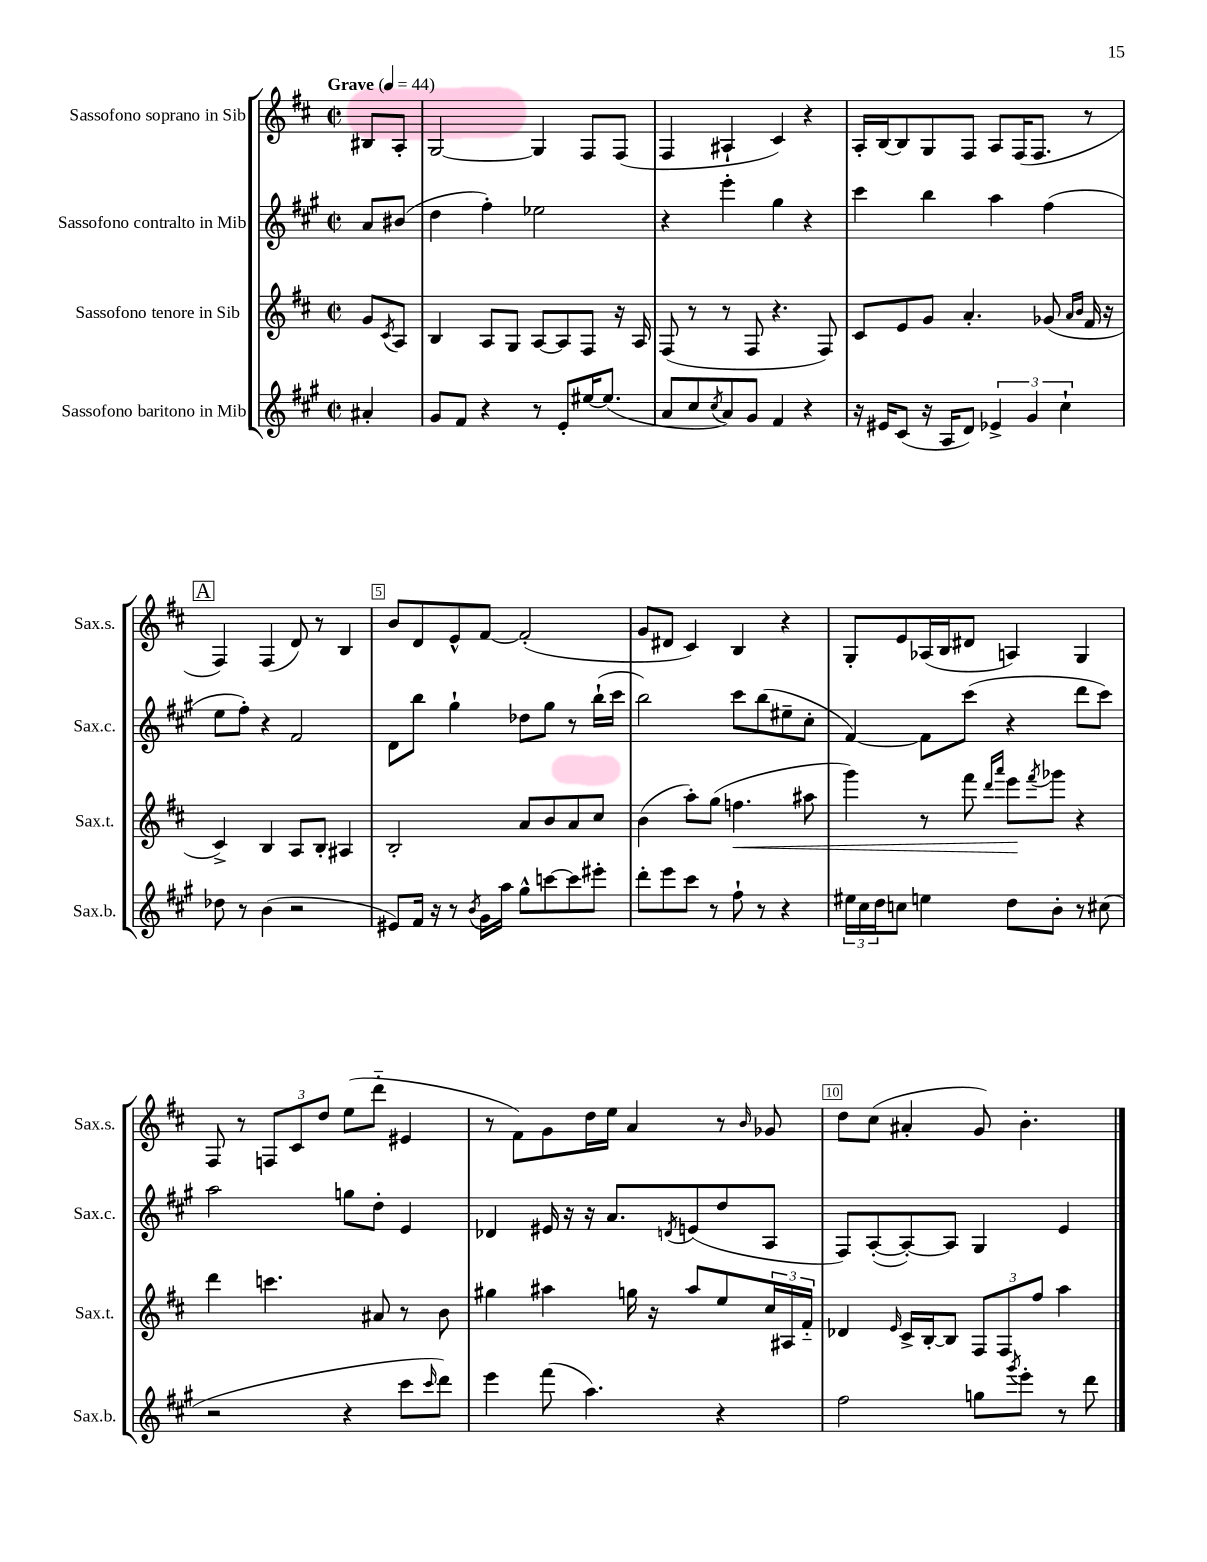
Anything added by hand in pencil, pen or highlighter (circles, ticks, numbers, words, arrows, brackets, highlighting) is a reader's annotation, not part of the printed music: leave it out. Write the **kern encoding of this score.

**kern	**kern	**kern	**kern
*staff4	*staff3	*staff2	*staff1
*clefG2	*clefG2	*clefG2	*clefG2
*k[f#c#g#]	*k[f#c#]	*k[f#c#g#]	*k[f#c#]
*M2/2	*M2/2	*M2/2	*M2/2
*met(c|)	*met(c|)	*met(c|)	*met(c|)
*MM44	*MM44	*MM44	*MM44
4a#'	8g	8a	8B#
.	8qc#	.	.
.	8A	(8b#	8A'
=	=	=	=
8g#	4B	4dd	[2G
8f#	.	.	.
4r	8A	4ff#')	.
.	8G	.	.
8r	[8A	2ee-	4G]
8e'	8A]	.	.
[16ee#	8F#	.	8F#
(8.ee#]	.	.	.
.	16r	.	(8F#
.	16A	.	.
=	=	=	=
8a	(8F#	4r	4F#
8cc#	8r	.	.
8qcc#	.	.	.
8a)	8r	4eee'	4A#`
8g#	8F#	.	.
4f#	4.r	4gg#	4c#)
4r	.	4r	4r
.	8F#)	.	.
=	=	=	=
16r	8c#	4ccc#	16A'
16e#	.	.	[16B
(8c#	8e	.	8B]
16r	8g	4bb	8G
16A	.	.	.
8d)	4.a'	.	8F#
6e-^	.	4aa	8A
.	.	.	(16F#
6g#	.	.	.
.	.	.	8.F#
.	(8g-	(4ff#	.
6cc#`	.	.	.
.	16qqa	.	.
.	16qqb	.	.
.	16f#	.	8r
.	16r	.	.
=	=	=	=
8dd-	4c#^)	8ee	4F#)
8r	.	8ff#')	.
(4b	4B	4r	(4F#
2r	8A	2f#	8d)
.	8B'	.	8r
.	4A#	.	4B
=	=	=	=
8e#)	2B'	8d	8b
16f#	.	8bb	8d
16r	.	.	.
8r	.	4gg#`	8e^^
8qb	.	.	.
16g#	.	.	[8f#
16aa	.	.	.
8gg#^^	8a	8dd-	(2f#']
[8ccc	8b	8gg#	.
8ccc]	8a	8r	.
8eee#'	8cc#	(16bb`	.
.	.	16ccc#	.
=	=	=	=
8ddd'	(4b	2bb)	8g
8eee	.	.	8d#
8ccc#	8aa')	.	4c#)
8r	(8gg	.	.
8ff#`	4.ff	8ccc#	4B
8r	.	(8bb	.
4r	.	8ee#~	4r
.	8aa#	8cc#'	.
=	=	=	=
24ee#	4ggg)	[4f#)	8G'
24cc#	.	.	.
24dd	.	.	.
8cc	.	.	8e
4ee	8r	8f#]	(16A-
.	.	.	16B
.	8fff#	(8ccc#	8d#
.	16qqddd	.	.
.	16qqaaa	.	.
8dd	8eee	4r	4A)
.	8qfff#	.	.
8b'	8ggg-	.	.
8r	4r	8ddd	4G
(8cc#	.	8ccc#)	.
=	=	=	=
2r	4ddd	2aa	8F#
.	.	.	8r
.	4.ccc	.	12F
.	.	.	12c#
.	.	.	12dd
4r	.	8gg	(8ee
.	8a#	8dd'	8ddd'~
8ccc#	8r	4e	4e#
16qqccc#	.	.	.
8ddd)	8b	.	.
=	=	=	=
4eee	4gg#	4d-	8r
.	.	.	8f#)
(8fff#	4aa#	16e#	8g
.	.	16r	.
4.aa)	.	16r	16dd
.	.	8.a	16ee
.	16gg	.	4a
.	16r	.	.
.	.	8qd	.
.	8aa#	(8e	.
4r	8ee	8dd	8r
.	.	.	16qqb
.	24cc#	8A	8g-
.	24A#	.	.
.	24f#'~	.	.
=	=	=	=
2ff#	4d-	8F#)	8dd
.	.	([8A'	(8cc#
.	16qqe	.	.
.	16c#^	8A'_)	4a#'
.	[16B'	.	.
.	8B]	8A]	.
8gg	12F#	4G#	8g)
.	12F#	.	.
8qggg#	.	.	.
8eee'	.	.	4.b'
.	12ff#	.	.
8r	4aa	4e	.
8ddd	.	.	.
==	==	==	==
*-	*-	*-	*-
